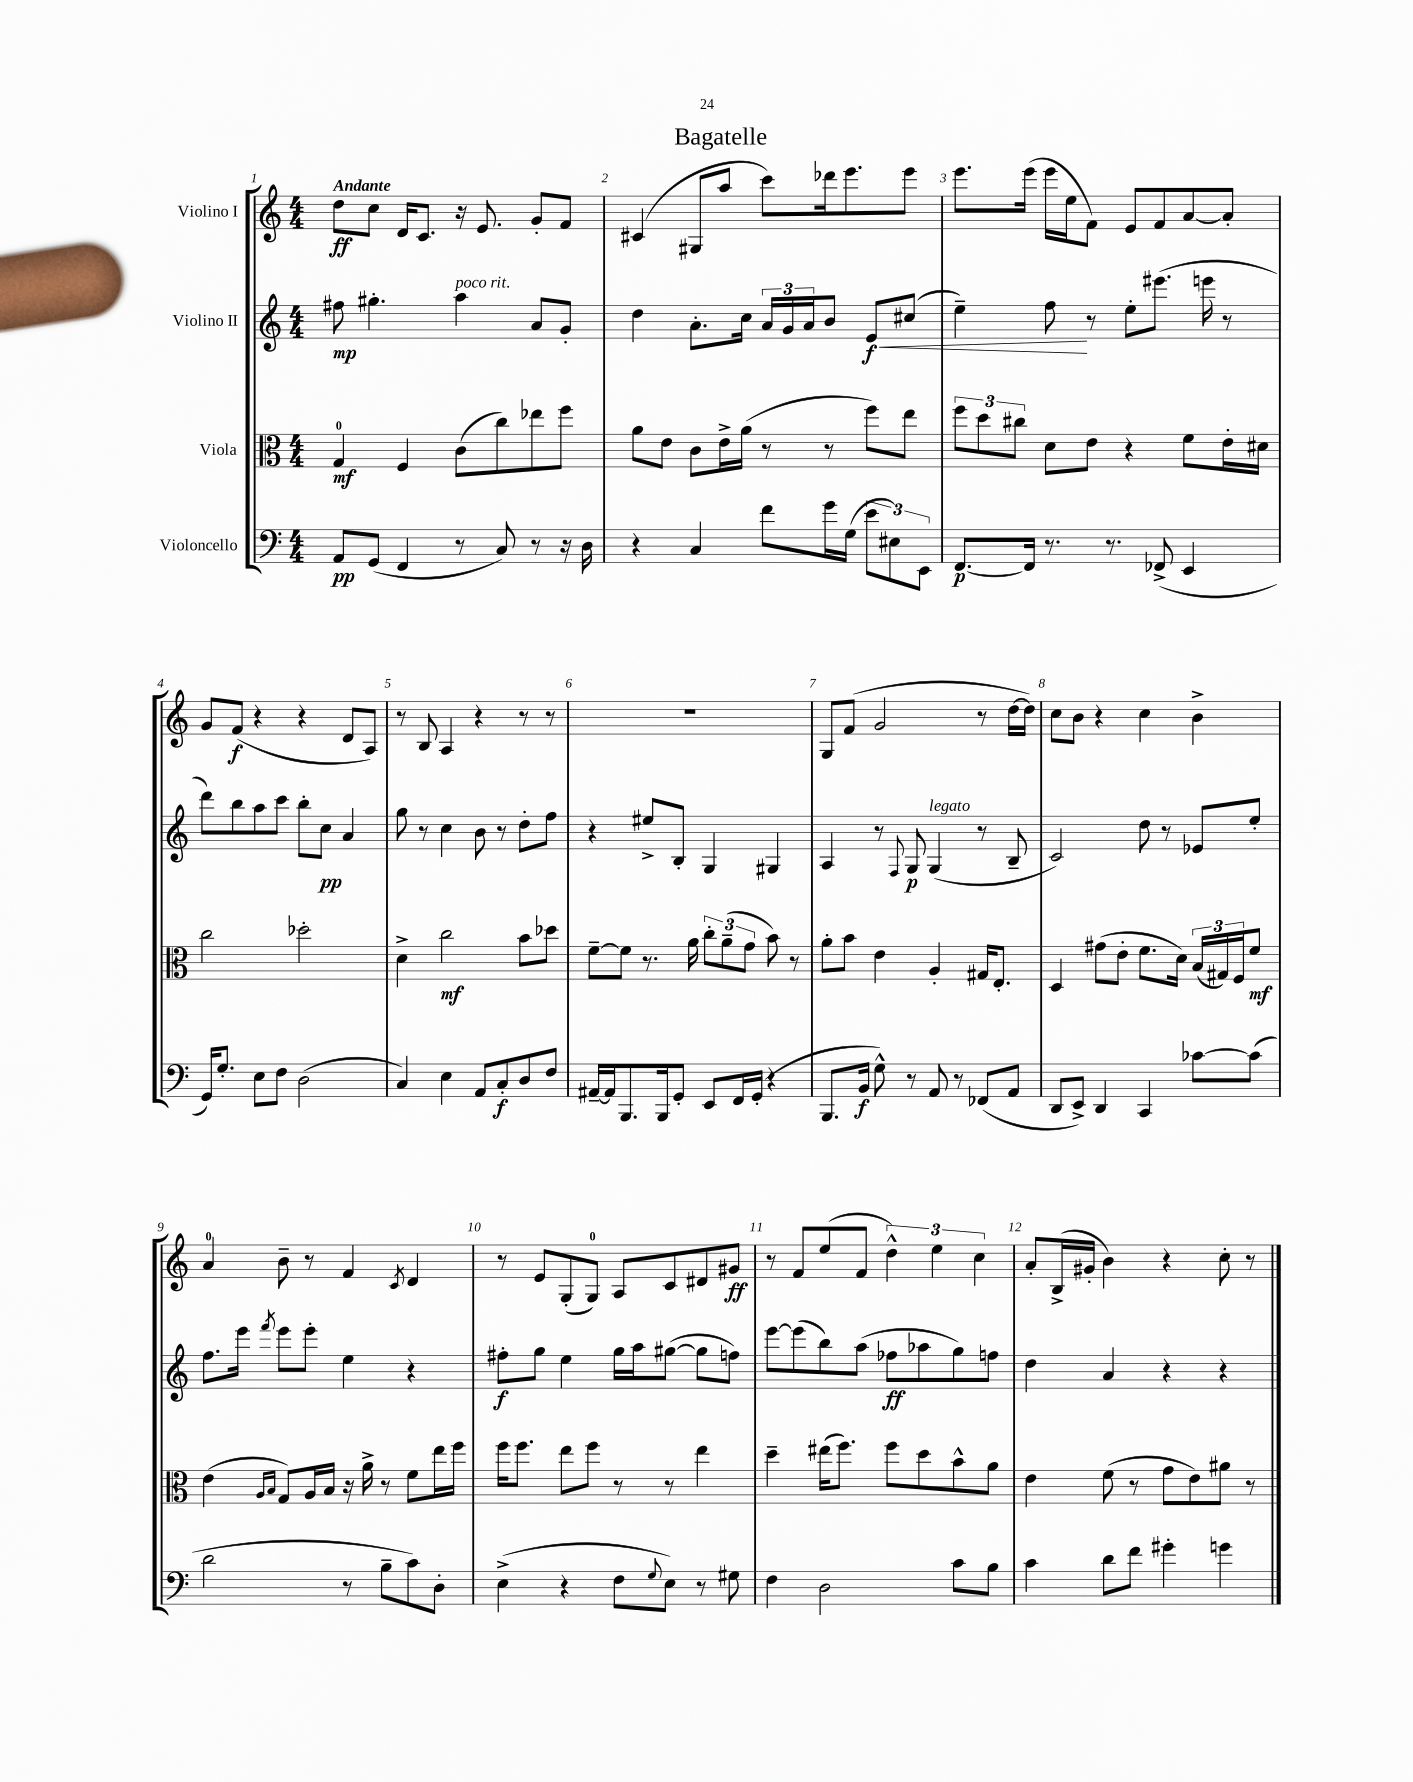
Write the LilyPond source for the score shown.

\header { title = "Bagatelle" }
<<
\new StaffGroup <<
\new Staff = "s0" \with { instrumentName = "Violino I" } {
    \clef treble \key c \major \numericTimeSignature \time 4/4 \tempo "Andante"
    d''8\ff c''8 d'16 c'8. r16 e'8. g'8-. f'8 |
    cis'4( gis8 a''8 c'''8) des'''16 e'''8. e'''8 |
    e'''8. e'''16( e'''16 e''16 f'8) e'8 f'8 a'8~ a'8-. |
    g'8 f'8\f( r4 r4 d'8 a8) |
    r8 b8 a4 r4 r8 r8 |
    R1 |
    g8 f'8( g'2 r8 d''16~ d''16) |
    c''8 b'8 r4 c''4 b'4-> |
    a'4-0 b'8-- r8 f'4 \acciaccatura { c'8 } d'4 |
    r8 e'8 g8-.( g8-0) a8 c'8 dis'8 gis'8\ff |
    r8 f'8 e''8( f'8 \tuplet 3/2 { d''4-^) e''4 c''4 } |
    a'8-. b16->( gis'16-. b'4) r4 c''8-. r8 \bar "|." |
}
\new Staff = "s1" \with { instrumentName = "Violino II" } {
    \clef treble \key c \major \numericTimeSignature \time 4/4
    fis''8\mp gis''4.-. a''4^\markup { \italic "poco rit." } a'8 g'8-. |
    d''4 a'8.-. c''16 \tuplet 3/2 { a'16 g'16 a'16 } b'8 e'8\f\< cis''8( |
    e''4--) f''8\! r8 e''8-. eis'''8.( e'''16 r8 |
    d'''8) b''8 a''8 c'''8 b''8-. c''8\pp a'4 |
    g''8 r8 c''4 b'8 r8 d''8-. f''8 |
    r4 eis''8-> b8-. g4 gis4 |
    a4 r8 \appoggiatura { f8 } g8\p g4^\markup { \italic "legato" }( r8 b8-- |
    c'2) d''8 r8 ees'8 e''8-. |
    f''8. e'''16 \acciaccatura { f'''8 } e'''8 e'''8-. e''4 r4 |
    fis''8-.\f g''8 e''4 g''16 a''16 gis''8~( gis''8 f''8) |
    e'''8~ e'''8( b''8) a''8( fes''8\ff aes''8 g''8) f''8 |
    d''4 a'4 r4 r4 \bar "|." |
}
\new Staff = "s2" \with { instrumentName = "Viola" } {
    \clef alto \key c \major \numericTimeSignature \time 4/4
    g4-0\mf f4 c'8( c''8) ees''8 f''8 |
    a'8 e'8 c'8 e'16-> a'16( r8 r8 f''8) e''8 |
    \tuplet 3/2 { f''8 d''8 cis''8 } d'8 e'8 r4 f'8 e'16-. dis'16 |
    c''2 des''2-. |
    d'4-> c''2\mf b'8 des''8 |
    f'8~-- f'8 r8. a'16 \tuplet 3/2 { c''8-. a'8--( g'8 } b'8) r8 |
    a'8-. b'8 e'4 a4-. gis16 e8.-. |
    d4 gis'8( e'8-. f'8. d'16) \tuplet 3/2 { b16( gis16) f16 } f'8\mf |
    e'4( \grace { a16 b16 } g8) a16 b16 r16 a'16-> r8 f'8 e''16 f''16 |
    f''16 f''8. e''8 f''8 r8 r8 e''4 |
    d''4-- eis''16( f''8.) f''8 d''8 b'8-^ a'8 |
    e'4 f'8( r8 g'8 e'8) ais'8 r8 \bar "|." |
}
\new Staff = "s3" \with { instrumentName = "Violoncello" } {
    \clef bass \key c \major \numericTimeSignature \time 4/4
    a,8\pp g,8( f,4 r8 c8) r8 r16 d16 |
    r4 c4 f'8 g'16 g16( \tuplet 3/2 { e'8 eis8) e,8 } |
    f,8.~\p f,16 r8. r8. fes,8->( e,4 |
    g,16) g8.-. e8 f8 d2( |
    c4) e4 a,8 c8-.\f d8 f8 |
    ais,16~-- ais,16 b,,8. b,,16 g,8-. e,8 f,16 g,16-.( r4 |
    b,,8. b,16\f g8-^) r8 a,8 r8 fes,8( a,8 |
    d,8 e,8->) d,4 c,4 ces'8~ ces'8( |
    d'2 r8 b8-- c'8) d8-. |
    e4->( r4 f8 \appoggiatura { g8 } e8) r8 gis8 |
    f4 d2 c'8 b8 |
    c'4 d'8 f'8 gis'4-. g'4 \bar "|." |
}
>>
>>
\layout { \context { \Score \override BarNumber.break-visibility = ##(#f #t #t) barNumberVisibility = #all-bar-numbers-visible } }
